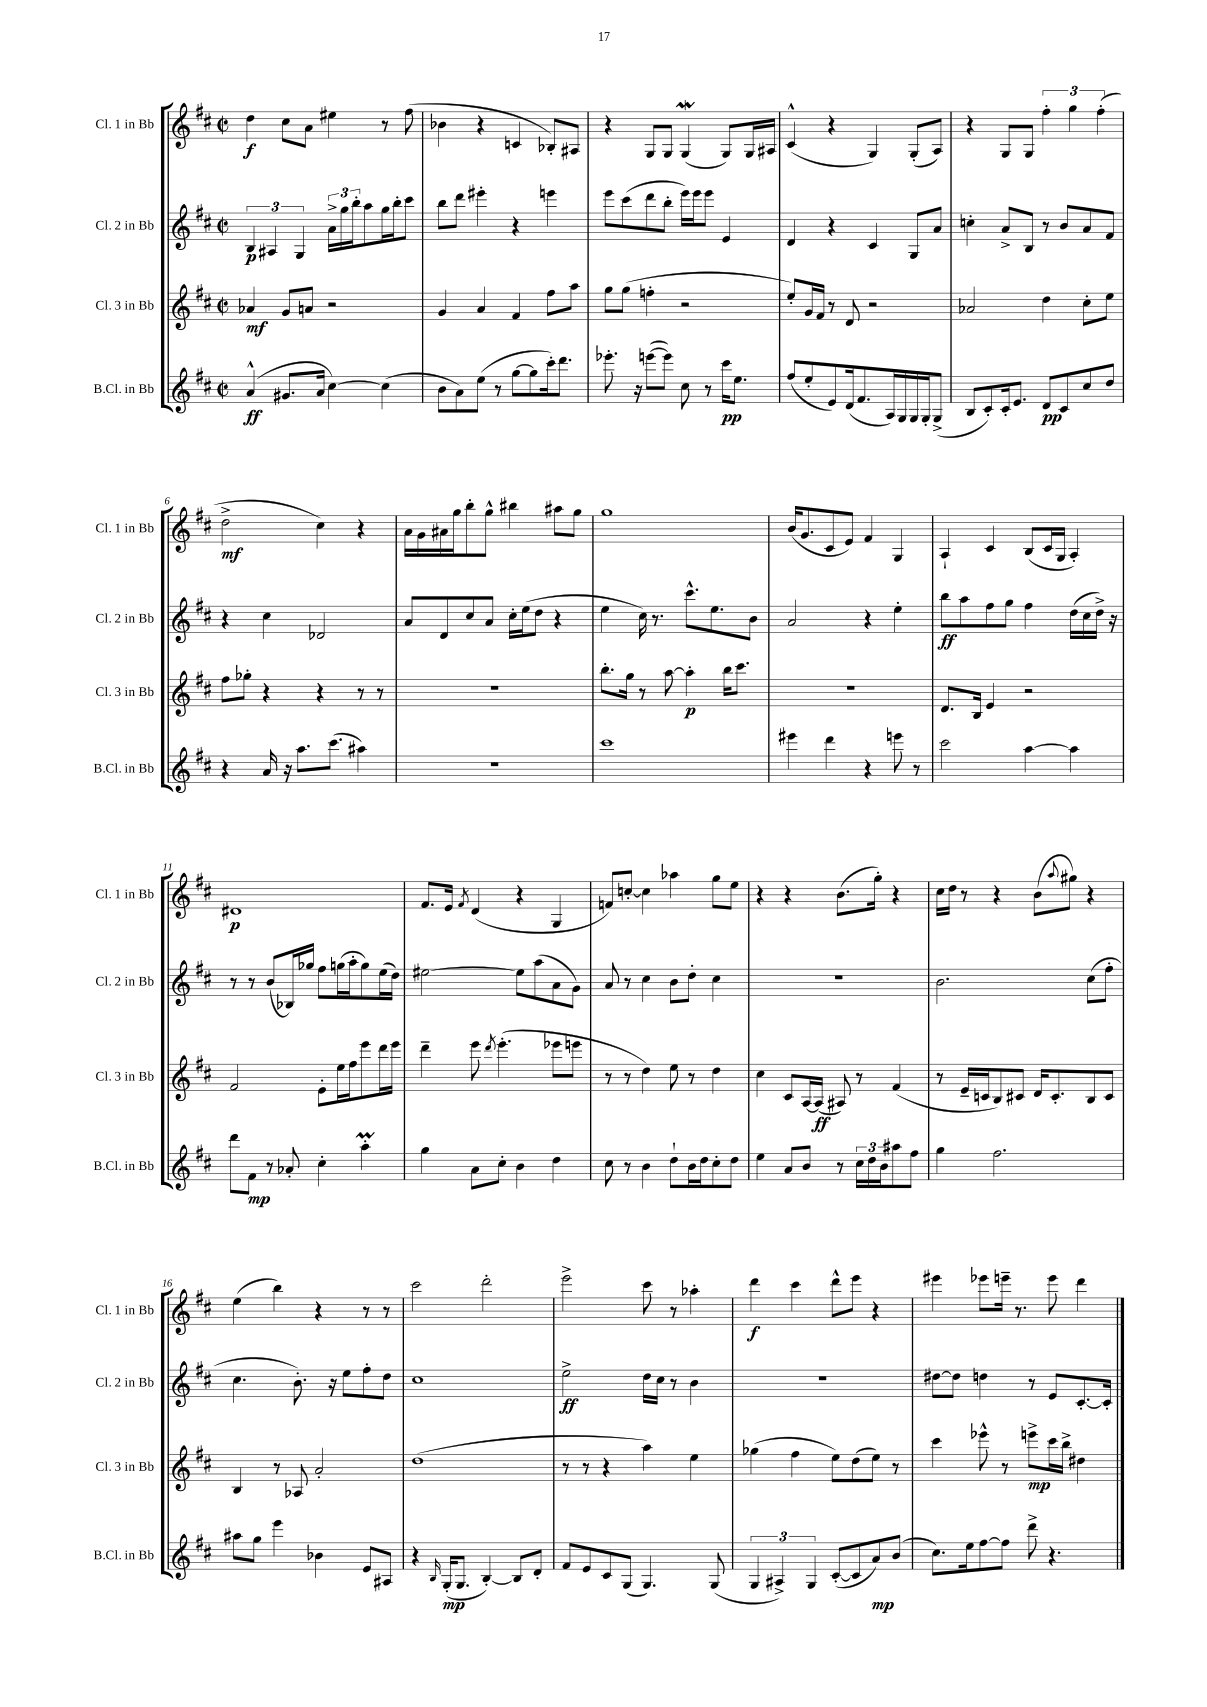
<<
\new StaffGroup <<
\new Staff = "s0" \with { instrumentName = "Cl. 1 in Bb" shortInstrumentName = "Cl. 1 in Bb" } {
    \clef treble \key d \major \defaultTimeSignature \time 2/2
    d''4\f cis''8 a'8 eis''4 r8 fis''8( |
    bes'4 r4 c'4 bes8-.) ais8 |
    r4 g8 g8 g4\mordent( g8) g16 ais16 |
    cis'4-^( r4 g4) g8-.( a8) |
    r4 g8 g8 \tuplet 3/2 { fis''4-. g''4 fis''4-.( } |
    d''2->\mf cis''4) r4 |
    a'16 g'16 ais'16 g''16 b''8-. g''8-^ bis''4 ais''8 g''8 |
    g''1 |
    b'16( g'8. cis'8 e'8) fis'4 g4 |
    a4-! cis'4 b8( cis'16 g16 a4-.) |
    dis'1\p |
    fis'8. e'16 \acciaccatura { fis'8 } d'4( r4 g4 |
    f'8) c''8~-. c''4 aes''4 g''8 e''8 |
    r4 r4 b'8.( g''16-.) r4 |
    cis''16 d''16 r8 r4 b'8( \appoggiatura { a''8 } gis''8) r4 |
    e''4( b''4) r4 r8 r8 |
    cis'''2 d'''2-. |
    e'''2-> cis'''8 r8 aes''4-. |
    d'''4\f cis'''4 d'''8-^ e'''8 r4 |
    eis'''4 ees'''8 e'''16-- r8. e'''8 d'''4 \bar "|." |
}
\new Staff = "s1" \with { instrumentName = "Cl. 2 in Bb" shortInstrumentName = "Cl. 2 in Bb" } {
    \clef treble \key d \major \defaultTimeSignature \time 2/2
    \tuplet 3/2 { b4\p ais4 g4 } \tuplet 3/2 { a'16-> g''16 b''16-. } a''8 g''16 b''16-. cis'''8 |
    b''8 d'''8 eis'''4-. r4 e'''4 |
    e'''8 cis'''8( d'''8 b''8-. e'''16) e'''16 e'''8 e'4 |
    d'4 r4 cis'4 g8 a'8 |
    c''4-. a'8-> b8 r8 b'8 a'8 fis'8 |
    r4 cis''4 des'2 |
    a'8 d'8 cis''8 a'8 cis''16-. e''16( d''8 r4 |
    e''4 cis''16) r8. cis'''8.-^ e''8. b'8 |
    a'2 r4 e''4-. |
    b''8\ff a''8 fis''8 g''8 fis''4 d''16( cis''16 d''16->) r16 |
    r8 r8 b'8( bes16) ges''16 fis''8 g''16( a''16-. g''8) e''16( d''16) |
    eis''2~ eis''8 a''8( a'8 g'8) |
    a'8 r8 cis''4 b'8 d''8-. cis''4 |
    R1 |
    b'2. cis''8( fis''8-. |
    cis''4. b'8.-.) r16 e''8 fis''8-. d''8 |
    cis''1 |
    e''2->\ff d''16 cis''16 r8 b'4 |
    r1 |
    dis''8~ dis''8 d''4 r8 e'8 cis'8.~-. cis'16-. \bar "|." |
}
\new Staff = "s2" \with { instrumentName = "Cl. 3 in Bb" shortInstrumentName = "Cl. 3 in Bb" } {
    \clef treble \key d \major \defaultTimeSignature \time 2/2
    aes'4\mf g'8 a'8 r2 |
    g'4 a'4 fis'4 fis''8 a''8 |
    g''8 g''8( f''4-. r2 |
    e''8-.) g'16 fis'16 r8 d'8 r2 |
    aes'2 d''4 cis''8-. e''8 |
    fis''8 ges''8-. r4 r4 r8 r8 |
    r1 |
    b''8.-. g''16 r8 a''8~ a''4-.\p b''16 cis'''8. |
    R1 |
    d'8. b16 e'4 r2 |
    fis'2 e'8-. e''16 fis''16 e'''8 d'''16 e'''16 |
    d'''4-- e'''8 \acciaccatura { d'''8 } e'''4.-.( ees'''8 e'''8 |
    r8 r8 d''4) e''8 r8 d''4 |
    cis''4 cis'8 a16~ a16\ff( ais8) r8 fis'4( |
    r8 e'16-- c'16 b8) cis'8 d'16 cis'8.-. b8 cis'8 |
    b4 r8 aes8 a'2-. |
    d''1( |
    r8 r8 r4 a''4) e''4 |
    ges''4( fis''4 e''8) d''8( e''8) r8 |
    cis'''4 ees'''8-^ r8 e'''8->\mp cis'''16 b''16-> dis''4 \bar "|." |
}
\new Staff = "s3" \with { instrumentName = "B.Cl. in Bb" shortInstrumentName = "B.Cl. in Bb" } {
    \clef treble \key d \major \defaultTimeSignature \time 2/2
    a'4-^\ff( gis'8. a'16 cis''4~) cis''4( |
    b'8 a'8) e''8( r8 g''8~ g''8 cis'''16-.) d'''8. |
    ees'''8.-. r16 e'''8~( e'''8) cis''8 r8 cis'''16\pp e''8. |
    fis''8( e''8-. e'8) d'16( fis'8. a16) g16 g16 g16-. g8->( |
    b8 cis'8-.) cis'16-. e'8. d'8\pp cis'8 cis''8 d''8 |
    r4 a'16 r16 a''8. cis'''8.( ais''4) |
    r1 |
    cis'''1 |
    eis'''4 d'''4 r4 e'''8 r8 |
    cis'''2 a''4~ a''4 |
    d'''8 fis'8\mp r8 aes'8-. cis''4-. a''4-.\prall |
    g''4 a'8 cis''8-. b'4 d''4 |
    cis''8 r8 b'4 d''8-! b'16 d''16 cis''8-. d''8 |
    e''4 a'8 b'8 r8 \tuplet 3/2 { cis''16 d''16 b'16 } ais''8 fis''8 |
    g''4 fis''2. |
    ais''8 g''8 e'''4 bes'4 e'8 ais8 |
    r4 \grace { b16 } g16-.\mp( g8. b4~-.) b8 d'8-. |
    fis'8 e'8 cis'8 g8( g4.) g8( |
    \tuplet 3/2 { g4 ais4->) g4 } cis'8~-.( cis'8 a'8\mp) b'8( |
    cis''8.) e''16 fis''8~ fis''8 d'''8-> r4. \bar "|." |
}
>>
>>
